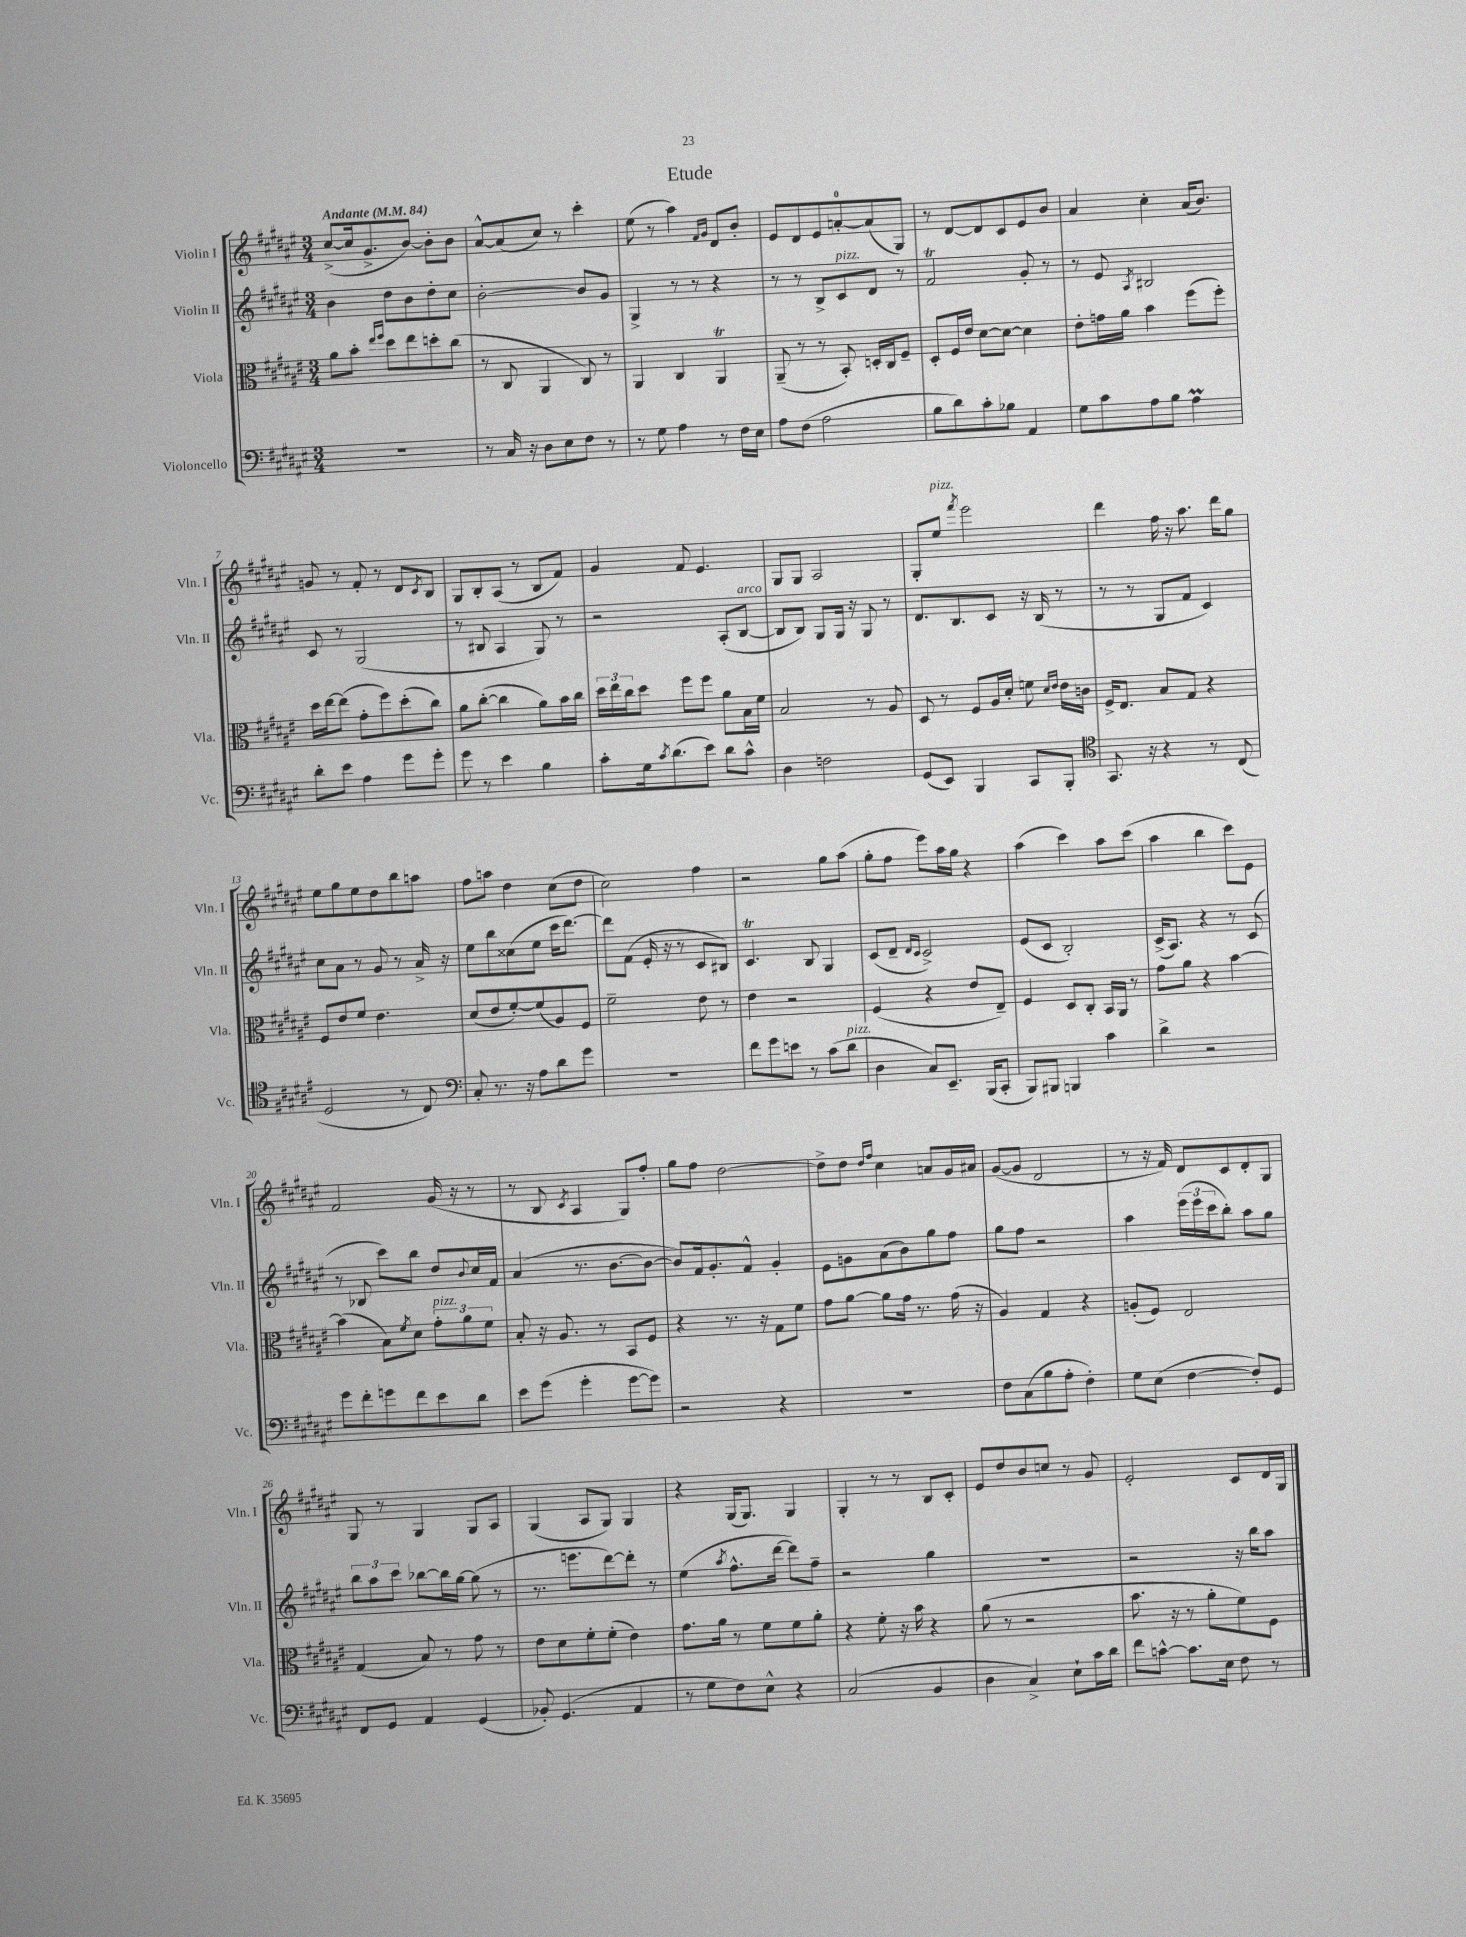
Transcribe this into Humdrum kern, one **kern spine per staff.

**kern	**kern	**kern	**kern
*staff4	*staff3	*staff2	*staff1
*clefF4	*clefC3	*clefG2	*clefG2
*k[f#c#g#d#a#e#]	*k[f#c#g#d#a#e#]	*k[f#c#g#d#a#e#]	*k[f#c#g#d#a#e#]
*M3/4	*M3/4	*M3/4	*M3/4
*MM84	*MM84	*MM84	*MM84
2.r	8a#\L	4b\	([8cc#^/L
.	8b'\J	.	16cc#/]k
.	.	.	8.g#^/
.	16qqee#/LL	.	.
.	16qqff#/JJ	.	.
.	8dd#\L	8dd#\L	.
.	8ee#\	8b\	[8b/J)
.	8dd'\	8dd#'\	8b'\]L
.	(8cc#\J	8cc#\J	8b\J
=	=	=	=
8r	8r	[2b'\	[8a#^^/L
16C#/	8C#/	.	(8a#/]
16r	.	.	.
8D#\L	4AA#/	.	8cc#/J)
8E#\	.	.	8r
8F#\J	8C#/)	8b/]L	4ccc#'\
8r	8r	8g#/J	.
=	=	=	=
8r	4AA#/	4G#^/	(8ee#\
8G#\	.	.	8r
4A#\	4C#/	8r	4aa#\)
.	.	8r	.
.	.	.	16qqf#/LL
.	.	.	16qqg#/JJ
8r	4AA#/	4r	8d#/L
16F#\LL	.	.	8b'/J
16E#\JJ	.	.	.
=	=	=	=
8A#\L	(8AA#~/	8r	8e#/L
(8F#\J	8r	8r	8d#/
2A#\	8r	8B^/L	8e#/
.	8BB'/)	8c#/	[8a'/
.	16D'/LL	8d#/J	(8a/]
.	16C#/J	.	.
.	8F#~/J	8r	8G#/J)
=	=	=	=
8B\L	8D#'/L	2f#/	8r
8d#\)	16F#/L	.	[8d#/L
.	16e#/JJ	.	.
8c#'\	[8d#\L	.	8d#/]
8B-\J	8d#\_J	.	8c#/
4AA#/	4d#\]	8g#'/	8e#/
.	.	8r	8b/J
=	=	=	=
8G#\L	8e#'\L	8r	4a#/
8c#\	16g\L	8e#/	.
.	16a#\JJ	.	.
.	.	8qA#/	.
8A#\	4b\	2B#/	4cc#'\
8B\J	.	.	.
4A#\	(8ff#\L	.	(16a#/LK
.	.	.	8.b/J)
.	8ff#'\J)	.	.
=	=	=	=
8d#'\L	16dd#\LL	8c#/	8g/
.	[16ee#\J	.	.
8e#\J	(8ee#\]J	8r	8r
4A#\	8g#'\L	(2G#/	8f#'/
.	8ff#\)	.	8r
8g#\L	(8dd#'\	.	8d#/L
.	.	.	8qc#/
8g#'\J	8cc#\J)	.	8B/J
=	=	=	=
8g#\	8a#\L	8r	8G#/L
8r	([8cc#'\J	8B#/	8B'/
4e#\	4cc#\]	4A#/	(8A#/J
.	.	.	8r
4B\	8a#\L)	8G#/)	8B/L
.	16b\L	8r	8f#/J)
.	16cc#\JJ	.	.
=	=	=	=
8c#'\L	24dd#\LL	2r	4g#/
.	24ee#\	.	.
.	24cc#\J	.	.
16G#\k	8dd#\J	.	.
8qc#/	.	.	.
(8.d#\	.	.	.
.	8ff#\L	.	8f#/
8e#\J)	8ff#\J	.	4.e#/
8d#\L	8a#\L	(8A#'/L	.
8c#^^\J	16B\L	[8B/J	.
.	16f#\JJ	.	.
=	=	=	=
4D#\	2B/	8B/]L	8G#/L
.	.	8B/J)	8G#/J
2F\	.	8G#/L	2A#/
.	.	16G#/Jk	.
.	.	16r	.
.	8r	8G#/	.
.	8A#/	8r	.
=	=	=	=
(8GG#/L	8D#/	8.d#/L	8G#'/L
8EE#/J)	8r	.	8ee#/J
.	.	8.B/	.
.	.	.	8qfff#/
4BBB/	8F#/L	.	2eee#\
.	16A#/L	8c#/J	.
.	16d#'/JJ	.	.
8CC#/L	8f\	16r	.
.	.	(16B/	.
.	16qqd#/LL	.	.
.	16qqe#/JJ	.	.
8BBB'/J	16e#\LL	8r	.
.	16c\JJ	.	.
=	=	=	=
*clefC4	*	*	*
8.GG#/	16F#^/LK	8r	4ddd#\
.	8.E#/J	.	.
.	.	8r	.
16r	.	.	.
4r	8B/L	8G#/L	16ff#\
.	.	.	16r
.	8G#/J	8f#/J	8.aa#\
8r	4r	4c#/)	.
.	.	.	16ddd#\LK
(8C#/	.	.	8gg#\J
=	=	=	=
2D#/	8F#/L	8cc#\L	8ee#\L
.	8e#/	8a#\J	8gg#\
.	8f#/J	8r	8ee#\
.	4.e#\	8g#/	8dd#\
8r	.	8r	8bb\
8C#/)	.	16a#^/	8aa\J
.	.	16r	.
=	=	=	=
*clefF4	*	*	*
8C#'/	(8d#/L	8ee#\L	8ff#\L
8.r	8e#/	8bb\	8aa\J
.	[8f#'/)	(8cc##\	4dd#\
16r	.	.	.
8A#\L	(8f#/]	8ee#\J	.
8d#\	8A#/)	16ccc#\LK	(8cc#\L
.	.	[8.ddd#\J)	.
8g#\J	8F#/J	.	8dd#\J
=	=	=	=
2.r	2f#~\	8ddd#\]L	2cc#\)
.	.	(8f#\J	.
.	.	16e#'/	.
.	.	16r	.
.	.	8r	.
.	8e#\	8c#/L	4ff#\
.	8r	8B#/J)	.
=	=	=	=
8f#\L	4e#\	4.c#/	2r
8g#\	.	.	.
8e\J	2r	.	.
8r	.	8B/	.
(8c#\L	.	4G#/	8gg#\L
8d#\J	.	.	(8aa#\J
=	=	=	=
4D#\	(4F#/	(8c#/L	8gg#'\L
.	.	8d#~/J	8ff#\J
.	.	16qqd#/LL	.
.	.	16qqc#/JJ	.
8C#/L)	4r	2c#^/)	8eee#\L)
8.EE#~/J	.	.	16aa#\L
.	.	.	16gg#\JJ
.	8e#/L	.	4r
(16BBB/LK	.	.	.
8CC#'/J	8E#~/J)	.	.
=	=	=	=
8BBB/L)	4F#/	(8e#/L	(4aa#\
8BBB#/J	.	8c#/J	.
4BBB/	8D#/L	2B'/)	4ccc#\)
.	8C#'/J	.	.
4c#\	16BB/LL	.	8aa#\L
.	16AA#/JJ	.	.
.	8r	.	(8ccc#\J
=	=	=	=
4d#^\	8g#\L	(16c#^/LK	4aa#\
.	.	8.A#/J)	.
.	8a#\J	.	.
2r	4r	4r	4bb\
.	[4b\	8r	8ccc#\L)
.	.	(8c#/	8e#\J
=	=	=	=
8g#\L	(4b\]	8r	2f#/
8f#'\	.	8B-/	.
8g\	8B\L)	8ccc#\L)	.
.	8qf#/	.	.
8f#\	8d#\J	8bb\J	.
8e#\	12g#'\L	8dd#/L	(16g#/
.	.	.	16r
.	12a#\	.	.
.	.	8qqb/	.
8d#\J	.	16cc#/L	8r
.	12f#\J	.	.
.	.	16f#/JJ	.
=	=	=	=
8e#\L	8B'/	(4a#/	8r
(8g#\J	16r	.	8B/
.	8.A#/	.	.
.	.	.	8qc#/
4g#'\	.	8.r	4A#/
.	8r	.	.
.	.	[8.b\L	.
[8g#\L	8BB/L	.	8G#/L)
8g#\]J)	8F#/J	8b\_J	8ff#'/J
=	=	=	=
2r	4r	8b/]L)	8gg#\L
.	.	16f#/k	8ff#\J
.	.	8.g#'/	.
.	8.r	.	[2dd#\
.	.	8f#^^/J	.
.	16r	.	.
4r	8G#\L	4g#'/	.
.	8f#\J	.	.
=	=	=	=
2.r	8g#\L	8e#\L	8dd#^\]L
.	[8a#\J	8g\	8dd#\J
.	.	.	16qqdd#/LL
.	.	.	16qqff#/JJ
.	8a#\]L	(8a#\	4cc#\
.	16g#\Jk	8b\)	.
.	8.r	.	.
.	.	8gg#\	8a/L
.	(16g#\	8ff#\J	16g#/L
.	16r	.	16a#/JJ
=	=	=	=
8F#\L	4A#/)	8gg#\L	([8g#/L
(8C#\	.	8ff#\J	8g#/]J
8B\	4G#/	2r	2d#/
8A#'\J	.	.	.
4F#'\)	4r	.	.
=	=	=	=
8G#\L	(8A'/L	4aa#\	8r
(8E#\J	8F#/J)	.	16r
.	.	.	16f#/)
[4F#\	2E#/	(24eee#\LL	8d#/L
.	.	24eee#\	.
.	.	24ccc#\J	.
.	.	8bb'\J)	8c#/
8F#'/]L)	.	8aa#\L	8d#'/
8GG#/J	.	8gg#\J	8G#/J
=	=	=	=
8FF#/L	(4G#/	12bb\L	8G#/
.	.	12aa#\	.
8GG#/J	.	.	8r
.	.	12ccc#\J	.
4AA#/	8B/)	[8bb-\L	4G#/
.	8r	16bb-\]L	.
.	.	[16gg#\JJ	.
(4GG#/	8g#\	(8gg#\]	8G#/L
.	8r	8r	8A#/J
=	=	=	=
8BB-'/)	8e#\L	8.r	(4G#/
(4.GG#/	8d#\	.	.
.	.	8.eee\L	.
.	8f#'\	.	8A#/L
.	(8f#'\J	[8ddd#\)	8G#/J)
4AA#/	4e#\)	8ddd#'\]J	4G#/
.	.	8r	.
=	=	=	=
8r	8.g#\L	(4ee#\	4r
8G#\L	.	.	.
.	16a#\Jk	.	.
.	.	8qaa#/	.
8F#\)	8r	8.ff#^^\L	(16G#/LK
.	.	.	8.G#/J)
8E#^^\J	8f#\L	.	.
.	.	[16ddd#\Jk	.
4r	8f#\	8ddd#\]L)	4G#/
.	8a#'\J	8ff#~\J	.
=	=	=	=
(2C#/	4r	2r	4G#'/
.	8f#'\	.	8r
.	16r	.	8r
.	16b\	.	.
4BB/	4r	4gg#\	8B/L
.	.	.	8c#'/J
=	=	=	=
4D#\	(8a#\	2.r	8e#/L
.	8r	.	8dd#/
4C#^/)	2r	.	8b/
.	.	.	8cc/J
8E#`\L	.	.	8r
16c#\L	.	.	8g#/
16d#\JJ	.	.	.
=	=	=	=
8f#\L	8.b\	2r	2e#'/
[8c^^\J	.	.	.
.	16r	.	.
8.c\]L	8r	.	.
.	8a#'\L	.	.
16E#\Jk	.	.	.
8F#\	8f#\)	16r	8c#/L
.	.	16bb\LK	.
8r	8F#\J	8aa#\J	16d#/L
.	.	.	16G#/JJ
==	==	==	==
*-	*-	*-	*-
